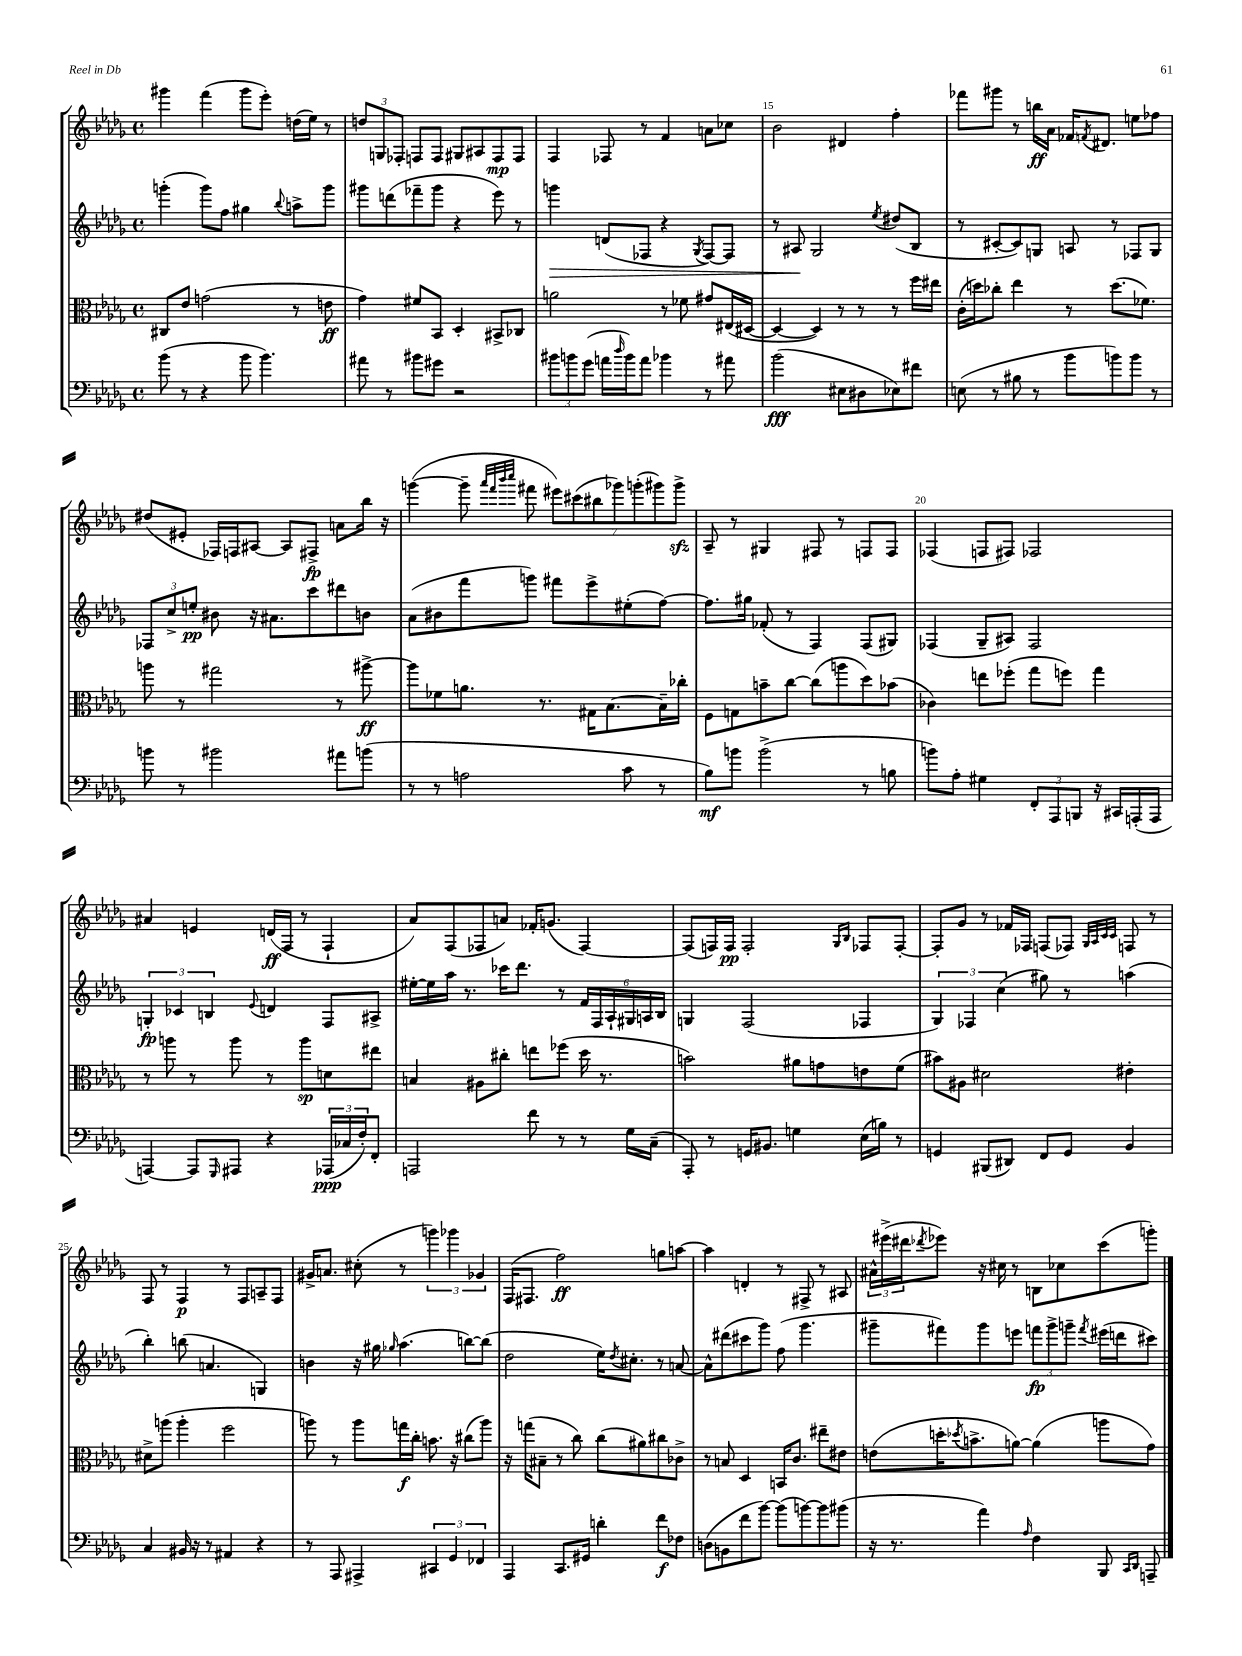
<<
\new StaffGroup <<
\new Staff = "s0" {
    \clef treble \key des \major \defaultTimeSignature \time 4/4
    gis'''4 f'''4( gis'''8 ees'''8-.) d''16( ees''16) r8 |
    \tuplet 3/2 { d''8 g8 fes8-. } f8 f8 gis8 ais8 f8\mp f8 |
    f4 fes8 r8 f'4 a'8 ces''8 |
    bes'2 dis'4 f''4-. |
    fes'''8 gis'''8 r8 b''16\ff aes'16 fes'16 \acciaccatura { f'8 } dis'8. e''8 fes''8 |
    dis''8( eis'8-. fes16) f16 ais8~ ais8 fis8->\fp a'8 bes''16 r16 |
    g'''4~( g'''8-- \grace { aes'''32 f'''32 bes'''32 c''''32 } fis'''8 \tuplet 7/4 { eis'''8) cis'''8( bis''8 ges'''8) g'''8-.( gis'''8) gis'''8->\sfz } |
    aes8-- r8 gis4 fis8 r8 f8 f8 |
    fes4( f8 fis8) fes2 |
    ais'4 e'4 d'16\ff( f16 r8 f4-! |
    aes'8) f8( fes8 a'8) fes'16-. g'8.( fes4~) |
    fes8( f16) f16\pp f2-. \grace { ges16 bes16 } fes8 fes8~-. |
    fes8-. ges'8 r8 fes'16 fes16 f8( fes8) \grace { ges32 aes32 c'32 c'32 } f8 r8 |
    f8 r8 f4\p r8 f8 a8-- f8 |
    gis'16-> a'8. cis''8-.( r8 \tuplet 3/2 { g'''4) ges'''4 ges'4 } |
    f16( fis8. f''2\ff) g''8 a''8~ |
    a''4 d'4-. r8 fis8-> r8 ais8 |
    \tuplet 3/2 { ais'16-^ eis'''16->( dis'''16 } \acciaccatura { des'''8 } ees'''8) r16 cis''16 r8 b8 ces''8 c'''8( g'''8-.) \bar "|." |
}
\new Staff = "s1" {
    \clef treble \key des \major \defaultTimeSignature \time 4/4
    g'''4-.( g'''8) f''8 gis''4 \appoggiatura { bes''8 } a''8-> g'''8 |
    gis'''8 d'''8( fes'''8-- gis'''8 r4 ees'''8) r8 |
    g'''4\> d'8( fes8 r4 \acciaccatura { ges8 } fes8~) fes8 |
    r8 ais8\! ges2 \acciaccatura { ees''8 } dis''8( bes8 |
    r8 cis'8~-. cis'8) g8 a8 r8 fes8 g8 |
    \tuplet 3/2 { fes8 c''8-> e''8-.\pp } bis'8 r16 ais'8. c'''8 dis'''8 b'8 |
    aes'8( bis'8 f'''8 g'''8) fis'''8 ees'''8-> eis''8-.( f''8~) |
    f''8. gis''16 fes'8-.( r8 f4) f8( gis8) |
    fes4( ges8-- ais8) fes2 |
    \tuplet 3/2 { g4-.\fp ces'4 b4 } \appoggiatura { ees'8 } d'4 f8 ais8-> |
    eis''16~-. eis''16 aes''16 r8. ces'''16 des'''8. r8 \tuplet 6/4 { f'16 f16 aes16-! gis16 a16 bes16 } |
    g4 f2( fes4 |
    \tuplet 3/2 { ges4) fes4 c''4( } gis''8) r8 a''4( |
    bes''4-.) b''8( a'4. g4) |
    b'4 r16 gis''16 \grace { ges''16 } aes''4.( b''8~) b''8( |
    des''2 ees''16) \acciaccatura { des''8 } cis''8.-. r8 a'8~ |
    a'8-^ dis'''8( cis'''8 ges'''8) f''8( ges'''4. |
    gis'''8-- fis'''8) gis'''8 e'''8 \tuplet 3/2 { f'''8\fp gis'''8-> g'''8-- } \acciaccatura { f'''8 } eis'''16( d'''16 cis'''8) \bar "|." |
}
\new Staff = "s2" {
    \clef alto \key des \major \defaultTimeSignature \time 4/4
    cis8 ees'8 g'2( r8 e'8\ff |
    ges'4) fis'8 bes,8 des4-. bis,8-> ces8 |
    a'2 r8 fes'8 gis'8 eis16( dis16~ |
    dis4~ dis4) r8 r8 r8 f''16 eis''16 |
    c'16-.( d''16) ces''8-. ees''4 r8 d''8.( fes'8.) |
    a''8 r8 gis''2 r8 ais''8~->\ff |
    ais''8 fes'8 a'8. r8. gis16 bes8.~ bes16-- ces''16-. |
    f8 g8 b'8-- c''8~ c''8( a''8 des''8) bes'8( |
    ces'4) e''8 fes''8-.( ges''8 f''8) ges''4 |
    r8 a''8 r8 a''8 r8 a''8\sp d'8 eis''8 |
    b4 ais8 cis''8-. e''8 fes''8( des''16 r8. |
    b'2) ais'8 g'8 e'8 f'8( |
    bis'8) ais8 dis'2 eis'4-. |
    dis'8-> a''8( a''4-. f''2 |
    a''8) r8 a''8 g''16\f c''16-. b'8. r16 cis''8( a''8) |
    r16 g''16( bis8-- r8 c''8) c''8( ais'8) cis''8 ces'8-> |
    r8 b8 des4 b,16 c'8. eis''8-- eis'8 |
    e'8( d''16-. \acciaccatura { des''8 } b'8.-> a'8~) a'4( a''8 ges'8) \bar "|." |
}
\new Staff = "s3" {
    \clef bass \key des \major \defaultTimeSignature \time 4/4
    bes'8( r8 r4 bes'8 bes'4.) |
    ais'8 r8 bis'8 gis'8 r2 |
    \tuplet 3/2 { bis'8 b'8 ges'8( } a'16 \grace { des''16 } b'16) a'8 bes'4 r8 ais'8 |
    bes'2\fff( eis8 dis8 ees8) fis'8 |
    e8( r8 bis8 r8 bes'8 b'8) b'8 r8 |
    b'8 r8 bis'2 ais'8 b'8( |
    r8 r8 a2 c'8 r8 |
    bes8\mf) b'8 b'2->( r8 b8 |
    b'8) aes8-. gis4 \tuplet 3/2 { f,8-. aes,,8 b,,8 } r16 cis,16 a,,16-.( a,,16 |
    a,,4~) a,,8 \grace { ges,,16 } ais,,8 r4 \tuplet 3/2 { aes,,16\ppp( ces16 f16-.) } f,8-. |
    a,,2 f'8 r8 r8 ges16 c16--( |
    aes,,8-.) r8 g,16 bis,8. g4 ees16( b16) r8 |
    g,4 bis,,8( dis,8) f,8 g,8 bes,4 |
    c4 bis,16 r16 r8 ais,4 r4 |
    r8 aes,,8 ais,,4-> \tuplet 3/2 { cis,4 ges,4 fes,4 } |
    aes,,4 c,8. gis,16 d'4-. f'8\f fes8 |
    d8( b,8 f'8 bes'8~) bes'8( b'8~) b'8 bis'8( |
    r16 r8. aes'4) \grace { aes16 } f4 bes,,8 \grace { c,16 des,16 } a,,8-- \bar "|." |
}
>>
>>
\layout { \context { \Score currentBarNumber = #12 \override BarNumber.break-visibility = ##(#f #t #t) barNumberVisibility = #(every-nth-bar-number-visible 5) } }
